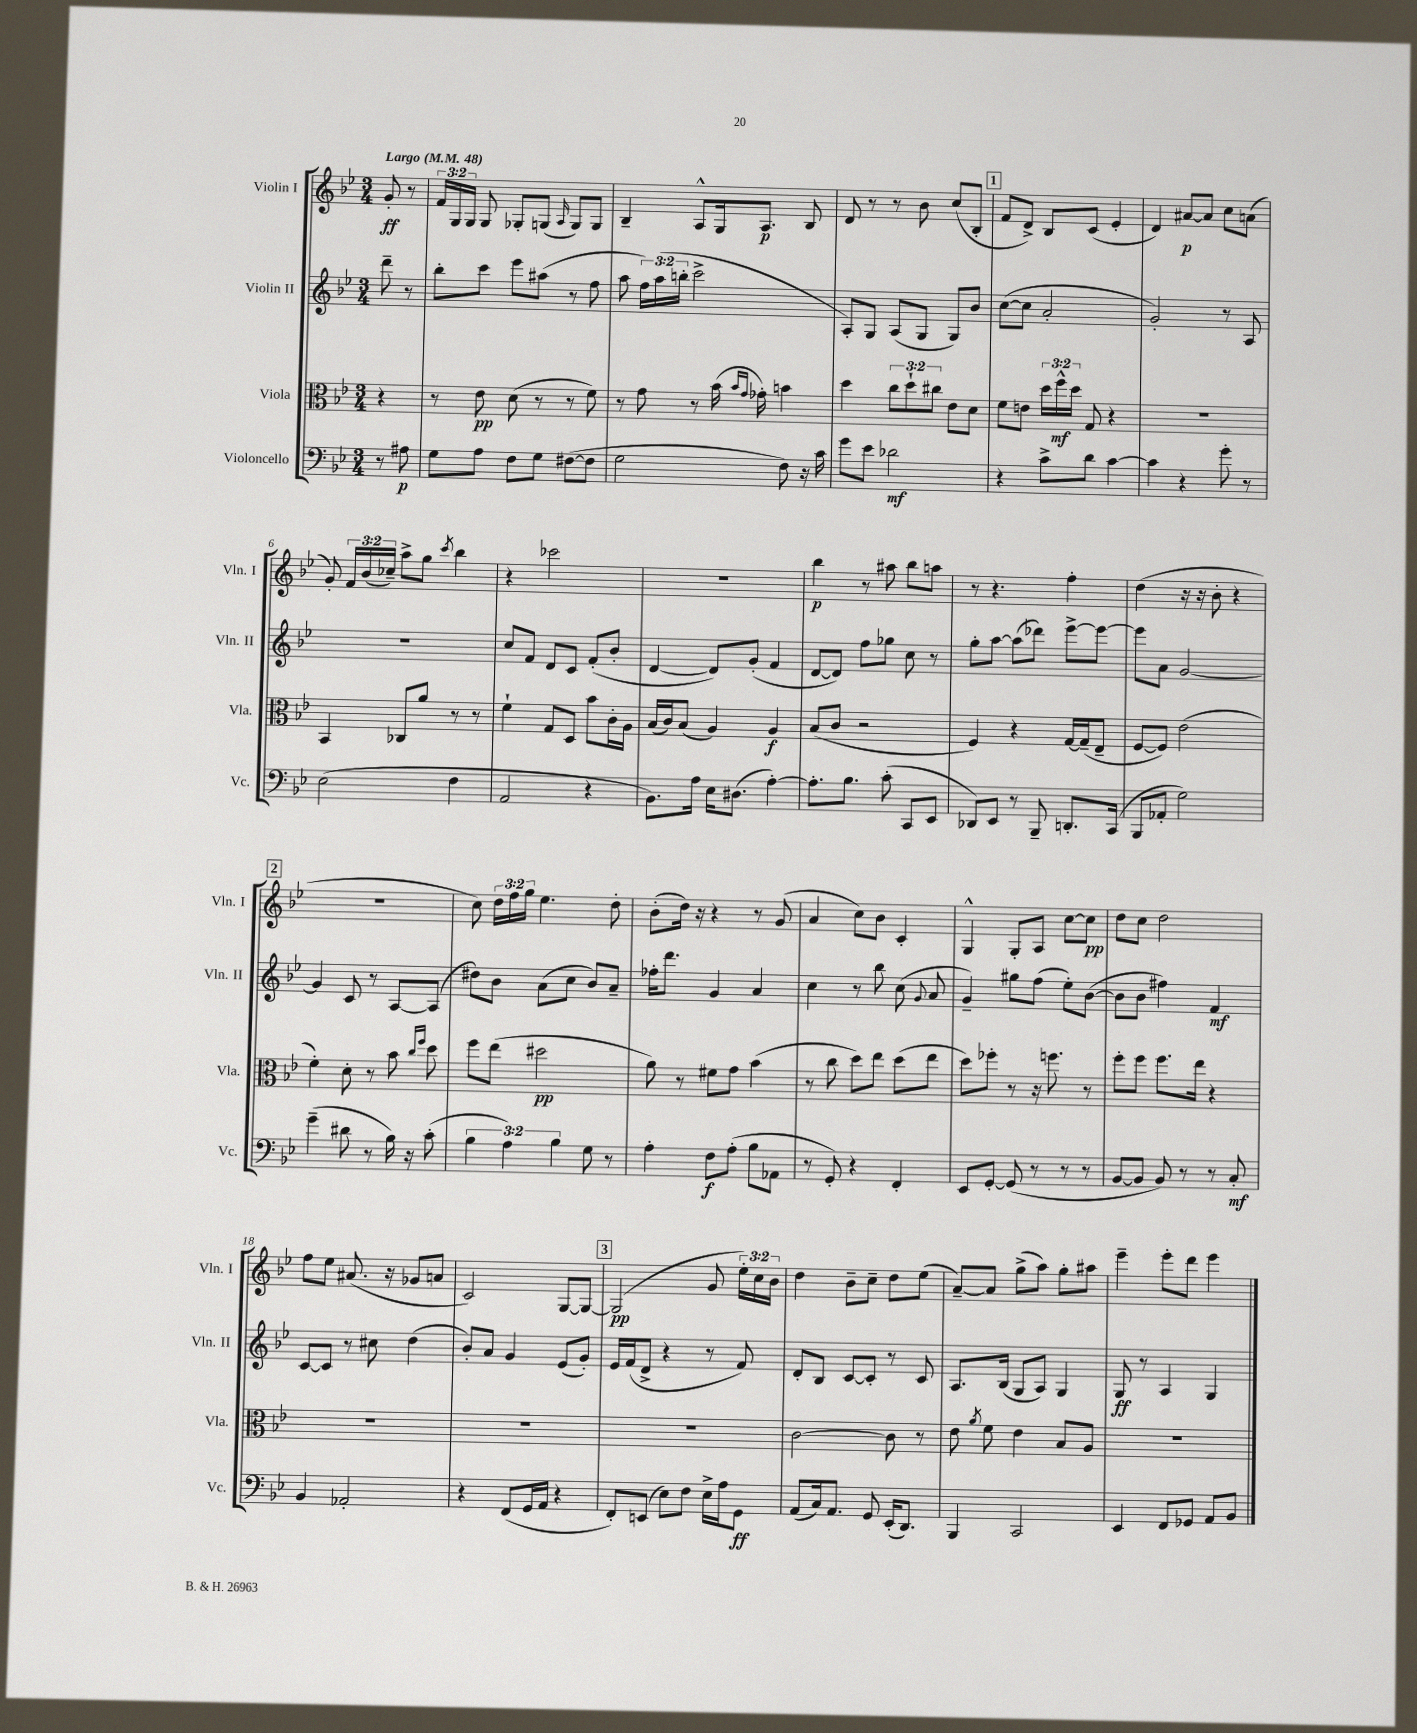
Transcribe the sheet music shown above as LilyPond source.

<<
\new StaffGroup <<
\new Staff = "s0" \with { instrumentName = "Violin I" shortInstrumentName = "Vln. I" } {
    \clef treble \key bes \major \numericTimeSignature \time 3/4 \override Staff.TupletNumber.text = #tuplet-number::calc-fraction-text \partial 4 \tempo "Largo" 4 = 48
    \autoBeamOff g'8-.\ff r8 |
    \tuplet 3/2 { f'16[ g16 g16] } g8 ges8[-. g8]( \grace { a16 } g8[) g8] |
    bes4-- a8[-^ g16 a8.]\p bes8 |
    d'8 r8 r8 bes'8 c''8[( bes8]-. |
    \mark \markup { \box "1" } f'8[ d'8]->) bes8[ c'8]( ees'4-. |
    d'4) ais'8[~\p ais'8] c''8[ a'8]( |
    g'8-.) \tuplet 3/2 { f'16[ bes'16( ces''16]--) } a''8[-> g''8] \acciaccatura { c'''8 } bes''4 |
    r4 ces'''2 |
    R2. |
    bes''4\p r8 ais''8 bes''8[ a''8] |
    r8 r4. f''4-. |
    d''4( r16 r16 bes'8-. r4 |
    \mark \markup { \box "2" } R2. |
    c''8) \tuplet 3/2 { d''16[ f''16 g''16] } ees''4. d''8-. |
    bes'8[-.( d''16]) r16 r4 r8 g'8( |
    a'4 c''8[) bes'8] c'4-. |
    g4-^ g8[-. a8] c''8[~ c''8]\pp |
    d''8[ c''8] d''2 |
    f''8[ ees''8] ais'8.( r16 ges'8[ a'8] |
    c'2) g8[~ g8]~ |
    \mark \markup { \box "3" } g2\pp( g'8 \tuplet 3/2 { ees''16[-.) c''16 bes'16] } |
    d''4 bes'8[-- c''8]-- d''8[ ees''8]( |
    a'8[~--) a'8] g''8[->( a''8]) g''8[-. ais''8] |
    ees'''4-- ees'''8[-. d'''8] ees'''4 \bar "|." |
}
\new Staff = "s1" \with { instrumentName = "Violin II" shortInstrumentName = "Vln. II" } {
    \clef treble \key bes \major \numericTimeSignature \time 3/4 \override Staff.TupletNumber.text = #tuplet-number::calc-fraction-text \partial 4
    \autoBeamOff d'''8-- r8 |
    bes''8[-. c'''8] ees'''8[ ais''8]( r8 f''8 |
    a''8 \tuplet 3/2 { f''16[) a''16( b''16]-. } c'''2-> |
    a8[-.) g8] a8[( g8] g8[) bes'8] |
    \mark \markup { \box "1" } c''8[~( c''8] a'2-. |
    g'2-.) r8 a8 |
    R2. |
    c''8[ f'8] d'8[ c'8] f'8[-.( bes'8]-. |
    d'4~ d'8[) g'8]-.( f'4 |
    d'8[~ d'8]) f''8[ ges''8] c''8 r8 |
    g''8[-. a''8]~ a''8[( des'''8]) ees'''8[~-> ees'''8]~ |
    ees'''8[ a'8] g'2~ |
    \mark \markup { \box "2" } g'4 c'8 r8 a8[~ a8]( |
    dis''8[) bes'8] a'8[( c''8] bes'8[) a'8]-- |
    fes''16[-. d'''8.] g'4 a'4 |
    c''4 r8 bes''8 c''8( \appoggiatura { g'8 } a'8 |
    g'4--) gis''8[ f''8]( ees''8[-.) bes'8]~( |
    bes'8[ bes'8] fis''4) f'4\mf |
    c'8[~ c'8] r8 cis''8 d''4( |
    bes'8[-.) a'8] g'4 ees'8[( g'8]-.) |
    \mark \markup { \box "3" } ees'16[ f'16( d'8]-> r4 r8 f'8) |
    d'8[-. bes8] c'8[~ c'8]-. r8 c'8 |
    a8.[ bes16]( g8[ a8]) g4 |
    g8\ff r8 a4 g4 \bar "|." |
}
\new Staff = "s2" \with { instrumentName = "Viola" shortInstrumentName = "Vla." } {
    \clef alto \key bes \major \numericTimeSignature \time 3/4 \override Staff.TupletNumber.text = #tuplet-number::calc-fraction-text \partial 4
    \autoBeamOff r4 |
    r8 ees'8\pp d'8( r8 r8 f'8) |
    r8 g'8 r8 bes'16( \grace { bes'16[ g'16] } ges'16-.) b'4 |
    d''4 \tuplet 3/2 { c''8[ d''8-! cis''8] } ees'8[ d'8] |
    \mark \markup { \box "1" } f'8[ e'8] \tuplet 3/2 { d''16[ f''16-^\mf d''16] } g8 r4 |
    R2. |
    bes,4 ces8[ a'8] r8 r8 |
    f'4-! g8[ d8] bes'8[ c'16-. a16] |
    bes16[( c'16) bes8]( a4) a4\f |
    bes8[( c'8] r2 |
    f4) r4 g16[~ g16--( ees8]-- |
    f8[~ f8]) ees'2( |
    \mark \markup { \box "2" } f'4-.) d'8-. r8 bes'8 \grace { c''16[ f''16] } d''8 |
    f''8[ ees''8]( dis''2\pp |
    a'8) r8 fis'8[ g'8] bes'4( |
    r8 c''8 d''8[) ees''8] d''8[( ees''8] |
    d''8[) fes''8]-. r8 r16 f''8. r8 |
    f''8[-. f''8] f''8.[ ees''16] r4 |
    R2. |
    R2. |
    \mark \markup { \box "3" } R2. |
    c'2~ c'8 r8 |
    ees'8 \acciaccatura { a'8 } f'8 ees'4 bes8[ a8] |
    R2. \bar "|." |
}
\new Staff = "s3" \with { instrumentName = "Violoncello" shortInstrumentName = "Vc." } {
    \clef bass \key bes \major \numericTimeSignature \time 3/4 \override Staff.TupletNumber.text = #tuplet-number::calc-fraction-text \partial 4
    \autoBeamOff r8 ais8\p |
    g8[ a8] f8[ g8] fis8[~( fis8] |
    g2 f8) r16 c'16 |
    g'8[ ees'8] des'2\mf |
    \mark \markup { \box "1" } r4 c'8[-> d'8] c'4~ |
    c'4 r4 g'8-. r8 |
    ees2( f4 |
    a,2 r4 |
    bes,8.[) a16] ees16[ dis8.]( a4~-.) |
    a8.[-. bes8.] c'8-.( c,8[ ees,8] |
    des,8[) ees,8] r8 bes,,8-- d,8.[-. c,16]( |
    bes,,8[ aes,8]-. g2) |
    \mark \markup { \box "2" } g'4--( dis'8 r8 bes16) r16 c'8-.( |
    \tuplet 3/2 { bes4 a4) bes4 } g8 r8 |
    a4-. f8[\f a8]-.( bes8[ aes,8] |
    r8 g,8-.) r4 f,4-. |
    ees,8[ g,8]~-. g,8( r8 r8 r8 |
    bes,8[~ bes,8] bes,8) r8 r8 c8-.\mf |
    bes,4 aes,2-. |
    r4 f,8[( g,16 a,16] r4 |
    \mark \markup { \box "3" } f,8[-.) e,8]( ees8[) f8] ees16[-> a16 g,8]\ff |
    a,8[( c16) a,8.] g,8 ees,16[-.( d,8.]) |
    bes,,4 c,2 |
    ees,4 f,8[ ges,8] a,8[ bes,8] \bar "|." |
}
>>
>>
